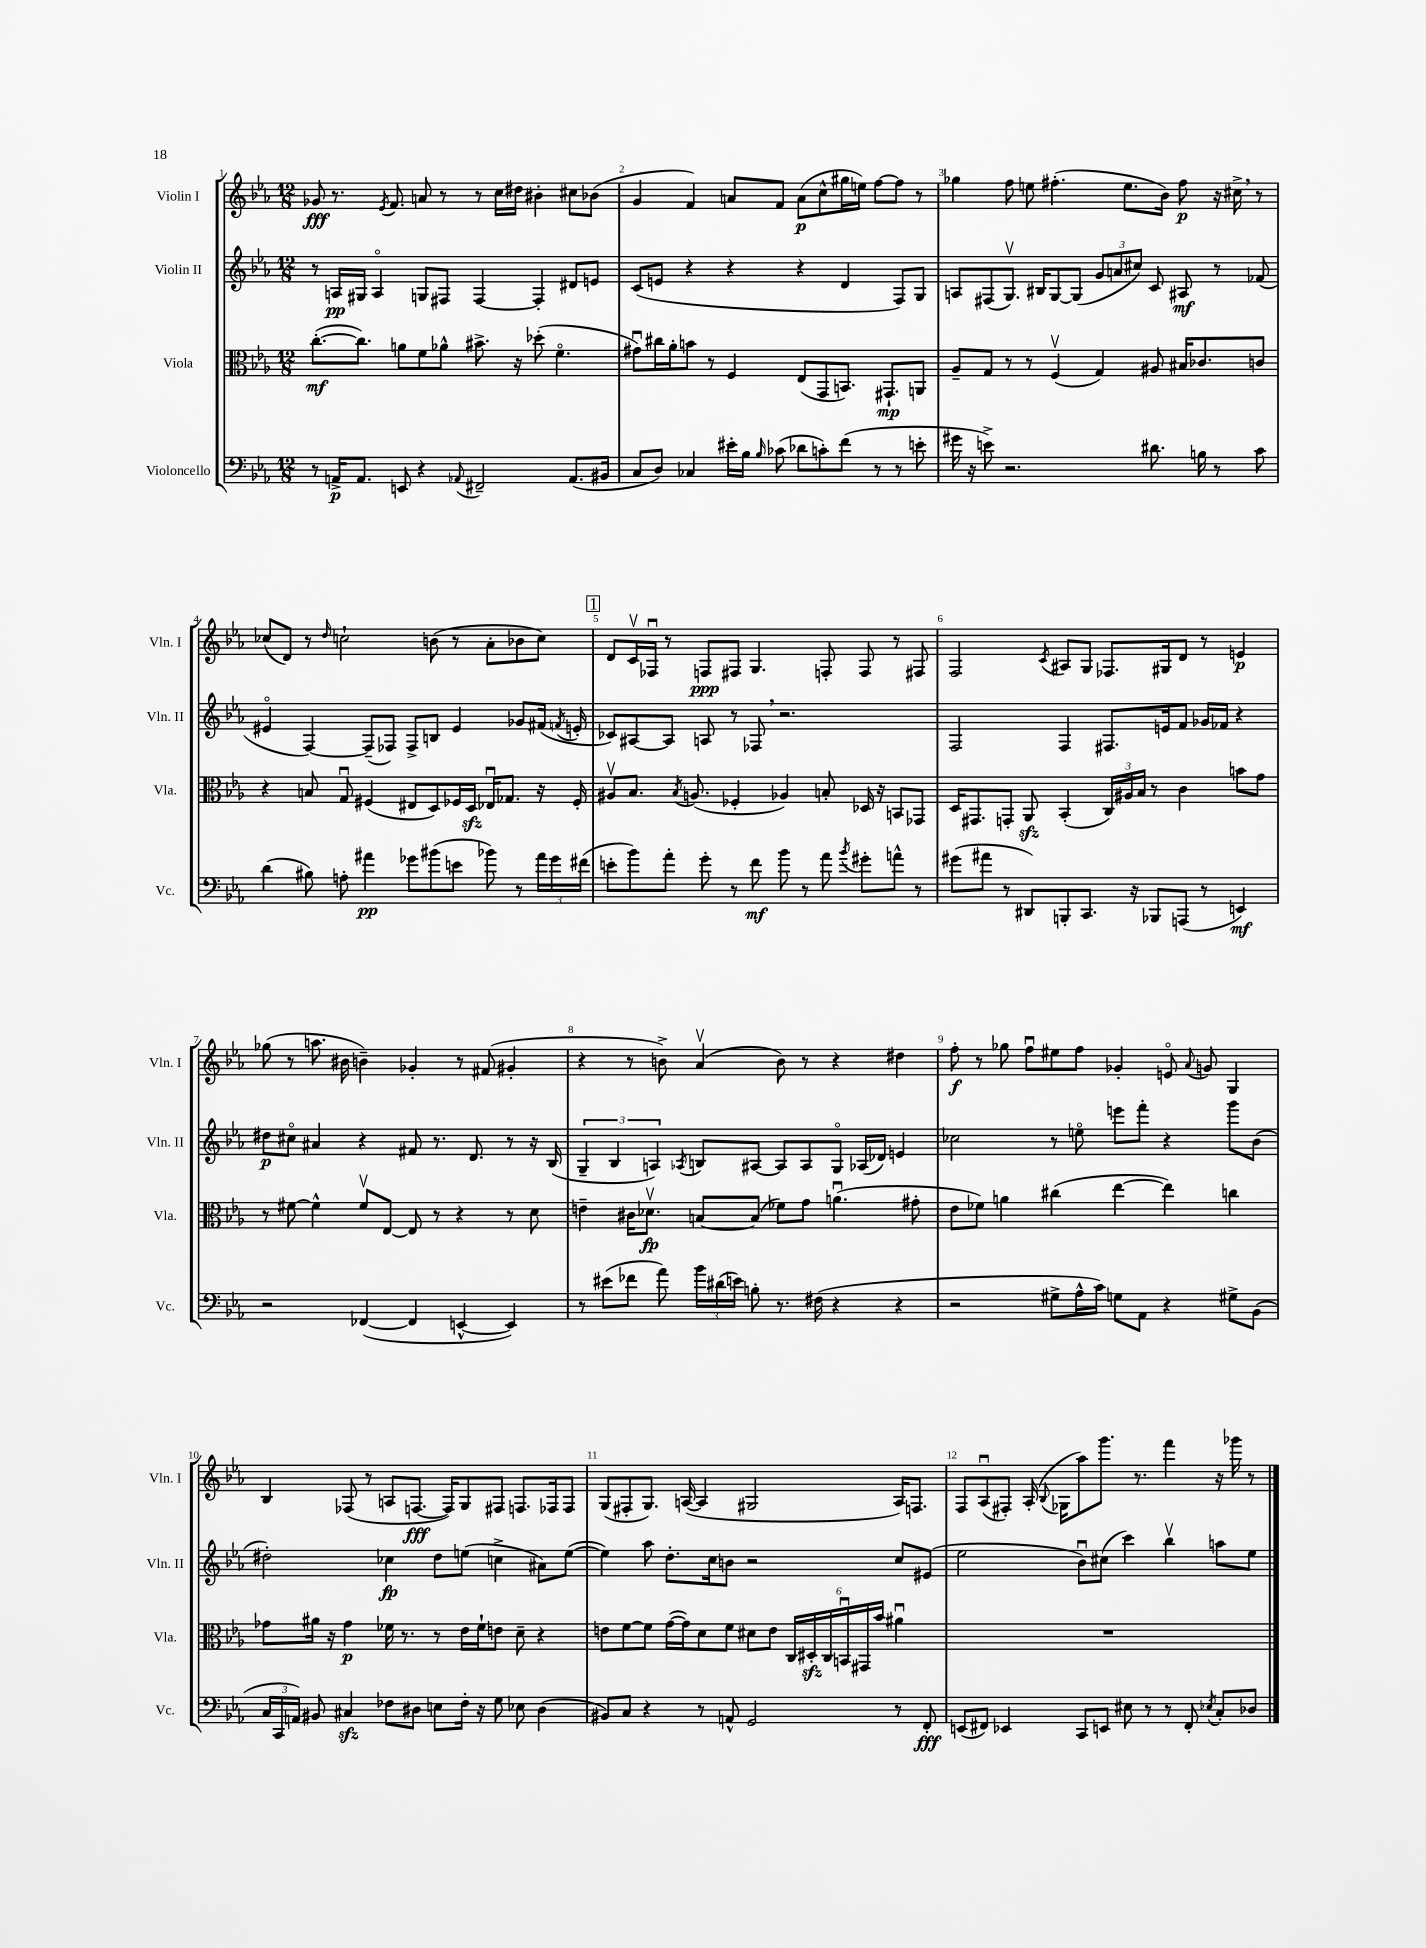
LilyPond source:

<<
\new StaffGroup <<
\new Staff = "s0" \with { instrumentName = "Violin I" shortInstrumentName = "Vln. I" } {
    \clef treble \key ees \major \numericTimeSignature \time 12/8
    \autoBeamOff ges'8\fff r8. \acciaccatura { ees'8 } f'8. a'8 r8 r8 c''16[ dis''16] bis'4-. cis''8[ bes'8]( |
    g'4 f'4) a'8[ f'8] a'8[\p( c''8-^ gis''16 e''16]) f''8[~ f''8] r8 |
    ges''4 f''8 e''8 fis''4.-.( e''8.[ bes'16]) fis''8\p r16 cis''16-> \breathe r8 |
    ces''8[( d'8]) r8 \grace { d''16 } c''2-! b'8( r8 aes'8[-. bes'8 c''8]) |
    \mark \markup { \box "1" } d'8[ c'16\upbow fes16]\downbow r8 f8[\ppp fis8] g4. f8-. f8 r8 fis8 |
    f2 \acciaccatura { c'8 } ais8[ g8] fes8.[ gis16 d'8] r8 e'4\p |
    ges''8( r8 a''8. bis'16 b'4--) ges'4-. r8 fis'8( gis'4-. |
    r4 r8 b'8->) aes'4\upbow( b'8) r8 r4 dis''4 |
    f''8-.\f r8 ges''8 f''8[\downbow eis''8 f''8] ges'4-. e'8\flageolet \appoggiatura { aes'8 } g'8 g4 |
    bes4 fes8( r8 a8[ f8.]~\fff f16[) g8 fis8] f8.[ fes16 fes8] |
    g8[( fis8-. g8.]) a16~( a4 gis2 a16[) f8.] |
    f8[ aes8\downbow( fis8]-.) aes16-.( \appoggiatura { bes8 } ges16[ aes''8) g'''8.] r8. f'''4 r16 ges'''16 r8 \bar "|." |
}
\new Staff = "s1" \with { instrumentName = "Violin II" shortInstrumentName = "Vln. II" } {
    \clef treble \key ees \major \numericTimeSignature \time 12/8
    \autoBeamOff r8 a16[\pp gis16] a4\flageolet g8[ fis8] fis4~ fis4-. dis'8[ e'8] |
    c'8[( e'8] r4 r4 r4 d'4 f8[) g8] |
    a8[ fis8( g8.]\upbow) bis16[ g8~ g8]( \tuplet 3/2 { g'8[ a'8 cis''8]) } c'8 ais8\mf r8 fes'8( |
    eis'4\flageolet f4~) f8[--( fes8]) fes8[-> b8] eis'4 ges'8[ fis'16]( \acciaccatura { f'8 } e'16-. |
    \mark \markup { \box "1" } ces'8[) ais8~ ais8] a8 r8 fes8 \breathe r2. |
    f2 f4 fis8.[ e'16 f'8] ges'16[ fes'16] r4 |
    dis''8[\p cis''8]\flageolet ais'4 r4 fis'8 r8. d'8. r8 r16 bes16( |
    \tuplet 3/2 { g4-- bes4 a4) } \acciaccatura { aes8 } b8[ ais8]~ ais8[ ais8 g8]\flageolet aes16[( des'16]) e'4 |
    ces''2 r8 e''8\flageolet e'''8[ f'''8]-. r4 g'''8[ bes'8]( |
    dis''2-.) ces''4\fp dis''8[ e''8]( c''4-> ais'8[) e''8]~( |
    e''4) aes''8 d''8.[-. c''16 b'8] r2 c''8[ eis'8]( |
    ees''2 bes'8[\downbow) cis''8]( c'''4) bes''4\upbow a''8[ ees''8] \bar "|." |
}
\new Staff = "s2" \with { instrumentName = "Viola" shortInstrumentName = "Vla." } {
    \clef alto \key ees \major \numericTimeSignature \time 12/8
    \autoBeamOff c''8.[~-.\mf( c''8.]) a'8[ f'8 aes'8]-^ bis'8.-> r16 des''8-.( f'4.\flageolet |
    gis'8[\downbow) cis''16 aes'16-. b'8] r8 f4 ees8[( g,8 b,8.]) gis,8.[-!\mp a,8] |
    aes8[-- g8] r8 r8 f4\upbow( g4) ais8 bis16[ ces'8. c'8] |
    r4 b8 g8\downbow fis4( eis8[ d8) fes16 d16]\sfz ees16[\downbow ges8.] r16 fes16-. |
    \mark \markup { \box "1" } ais8[\upbow bes8.] \acciaccatura { bes8 } a8.( fes4-. aes4) b8-. des16 r16 b,8[ ges,8] |
    d16[ gis,8. g,8]-. aes,8\sfz bes,4-.( \tuplet 3/2 { c16[) ais16 bes16] } r8 c'4 b'8[ g'8] |
    r8 fis'8~ fis'4-^ fis'8[\upbow ees8]~ ees8 r8 r4 r8 d'8 |
    e'4-- cis'16[ des'8.]\upbow\fp b8[~ b8]( fes'8[) g'8] a'4.\downbow( gis'8-. |
    ees'8[ fes'8]) a'4 cis''4( ees''4~ ees''4) c''4 |
    ges'8[ ais'16] r16 ges'4\p fes'16 r8. r8 ees'16[ fes'16-! e'8] d'8-- r4 |
    e'8[ f'8~ f'8] g'16[~( g'16) d'8 f'8] dis'8[ e'8] \tuplet 6/4 { c16[ dis16-.\sfz c16 b,16\downbow gis,16 bes'16] } ais'4\downbow |
    R1. \bar "|." |
}
\new Staff = "s3" \with { instrumentName = "Violoncello" shortInstrumentName = "Vc." } {
    \clef bass \key ees \major \numericTimeSignature \time 12/8
    \autoBeamOff r8 a,16[->\p a,8.] e,8 r4 \appoggiatura { aes,8 } fis,2-- aes,8.[( bis,16] |
    c8[ d8]) ces4 eis'16[-. bes16] \grace { bes16 } ces'8( des'8[ c'8-.) f'8]( r8 r8 e'8-. |
    gis'16 r16 e'8->) r2. dis'8. b16 r8 c'8 |
    d'4( bis8) a8-. ais'4\pp ges'8[ bis'8( e'8] bes'8) r8 \tuplet 3/2 { ais'16[ ges'16 fis'16]( } |
    \mark \markup { \box "1" } e'8[-. bes'8) aes'8]-. g'8-. r8 f'8\mf bes'8 r8 aes'8 \acciaccatura { bes'8 } gis'8[-. a'8]-^ r8 |
    gis'8[( ais'8] r8 dis,8[) b,,8-. c,8.] r16 bes,,8[ a,,8]( r8 e,4\mf) |
    r2 fes,4~( fes,4 e,4~-^ e,4) |
    r8 eis'8[( fes'8] aes'8) \tuplet 3/2 { bes'16[ dis'16( e'16]) } b8-. r8. fis16( r4 r4 |
    r2 gis8[-> aes16-^ c'16]) g8[ aes,8] r4 gis8[-> bes,8]( |
    \tuplet 3/2 { c16[ c,16 a,16]) } bis,8 cis4\sfz fes8[ dis8] e8[ fes16]-. r16 g8 ees8 dis4( |
    bis,8[) c8] r4 r8 a,8-^ g,2 r8 f,8-.\fff |
    e,8[( fis,8]) ees,4 c,8[ e,8] eis8 r8 r8 fis,8-. \acciaccatura { ees8 } c8[-. des8] \bar "|." |
}
>>
>>
\layout { \context { \Score \override BarNumber.break-visibility = ##(#f #t #t) barNumberVisibility = #all-bar-numbers-visible } }
